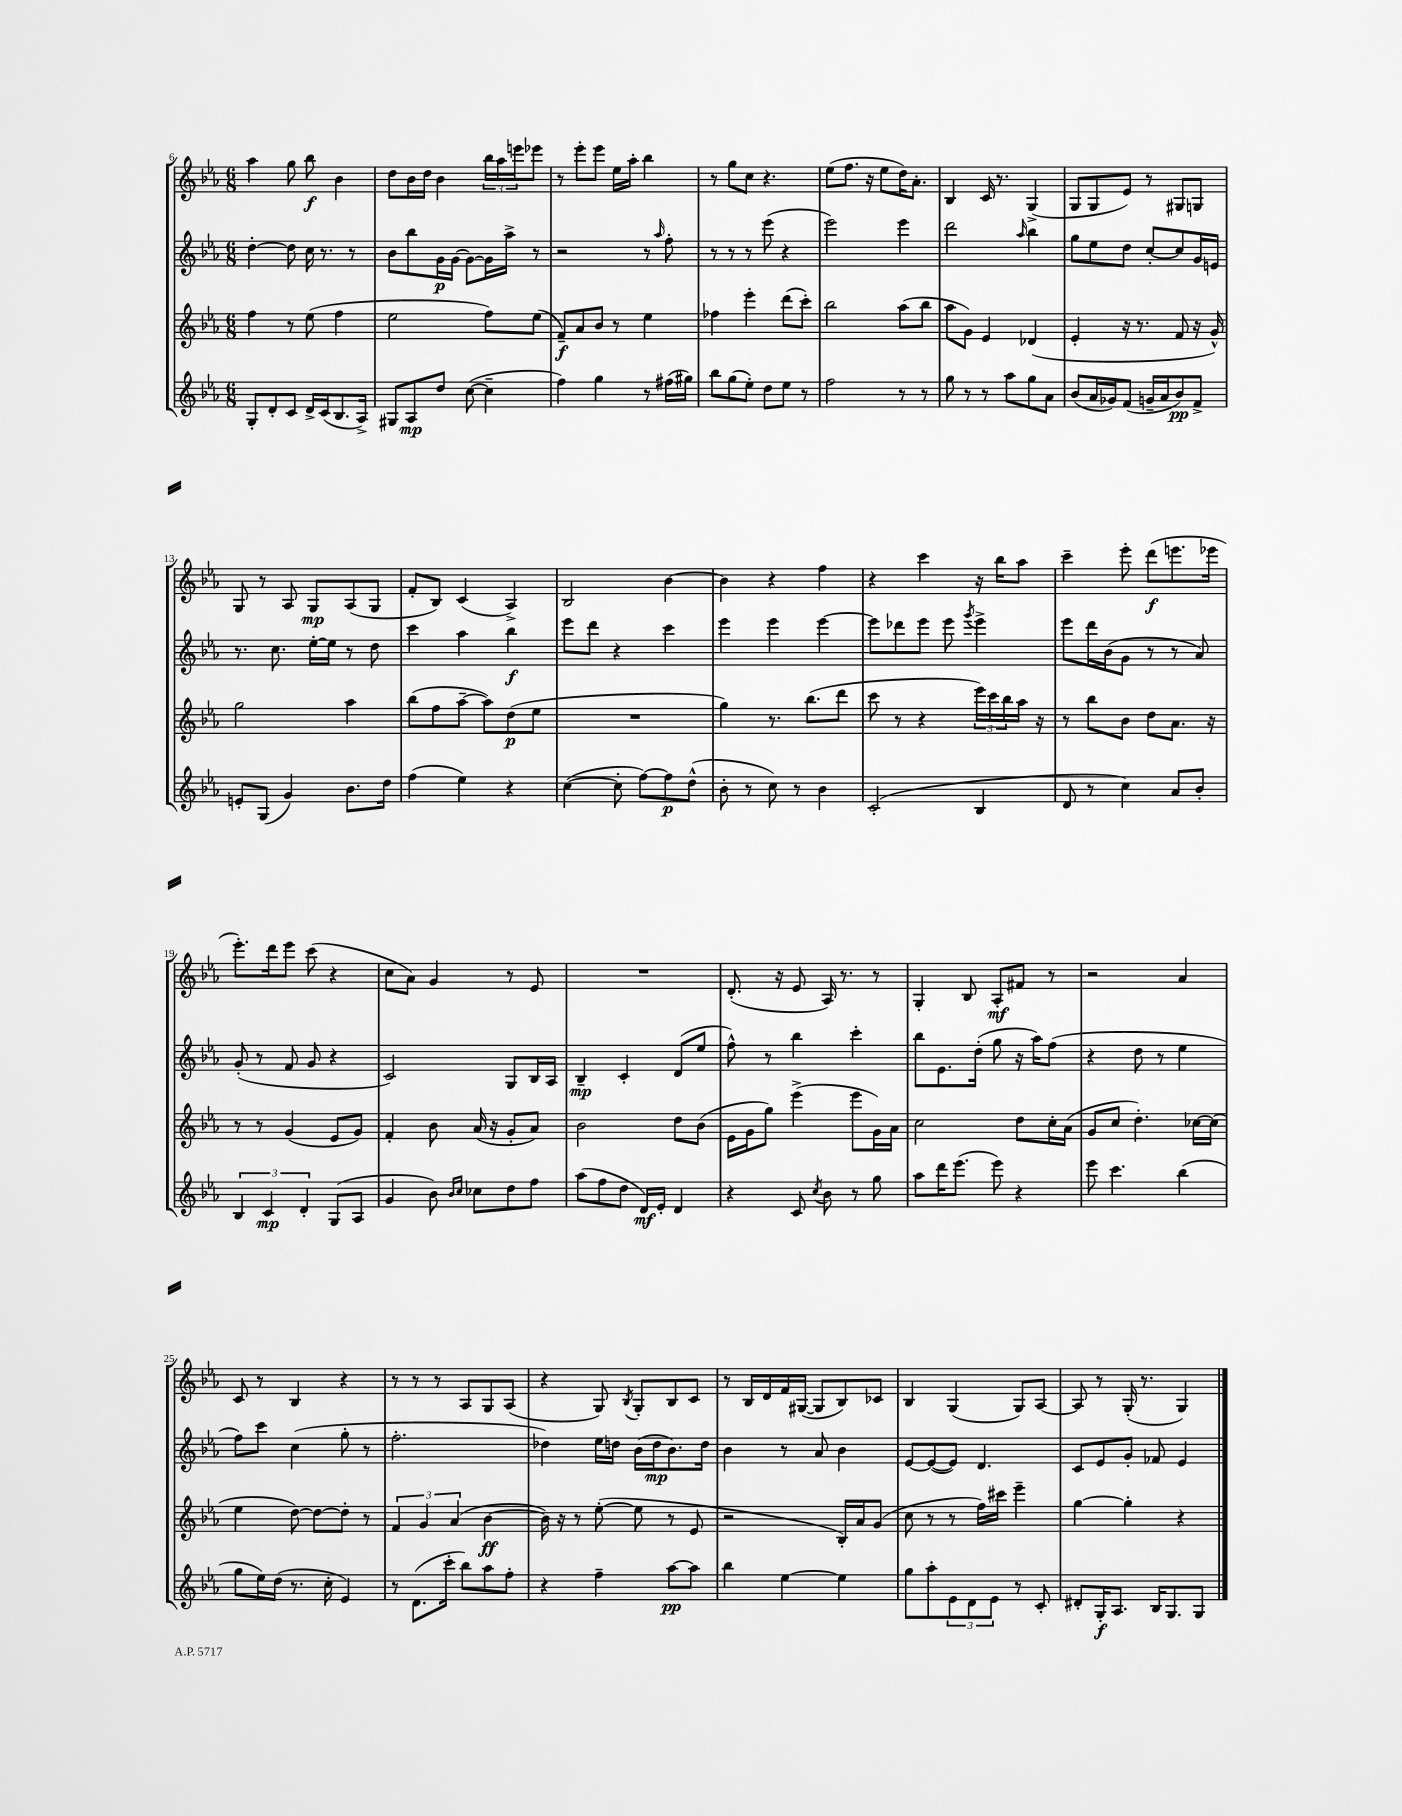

**kern	**kern	**kern	**kern
*staff4	*staff3	*staff2	*staff1
*clefG2	*clefG2	*clefG2	*clefG2
*k[b-e-a-]	*k[b-e-a-]	*k[b-e-a-]	*k[b-e-a-]
*M6/8	*M6/8	*M6/8	*M6/8
8G'	4ff	[4dd'	4aa-
8d'	.	.	.
8c	8r	8dd]	8gg
16d^	(8ee-	16cc	8bb-
(16c	.	8.r	.
8.B-	4ff	.	4b-
.	.	8r	.
16A-^)	.	.	.
=	=	=	=
8G#	2ee-	8b-	8dd
8A-	.	8bb-	16b-
.	.	.	16dd
8dd	.	16g	4b-
.	.	[16g	.
([8cc	.	8g_	.
4cc~]	8ff)	16g]	24bb-
.	.	.	24aa-
.	.	16aa-^	.
.	.	.	24eee
.	(8ee-	8r	8eee-
=	=	=	=
4ff)	8f~)	2r	8r
.	8a-	.	8eee-'
4gg	8b-	.	8eee-
.	8r	.	16ee-
.	.	.	16aa-'
8r	4ee-	8r	4bb-
.	.	16qqaa-	.
(16ff#	.	8ff'	.
16gg#)	.	.	.
=	=	=	=
8bb-	4ff-	8r	8r
(8gg	.	8r	8gg
8ee-')	4eee-'	8r	8cc
8dd	.	(8eee-	4.r
8ee-	(8ddd	4r	.
8r	8ccc')	.	.
=	=	=	=
2ff	2bb-	2eee-)	(8ee-
.	.	.	8.ff
.	.	.	16r
.	.	.	8ee-
8r	(8aa-	4eee-	16dd)
.	.	.	8.a-'
8r	8bb-	.	.
=	=	=	=
8gg	8aa-	2ddd	4B-
8r	8g)	.	.
8r	4e-	.	16c
.	.	.	8.r
8aa-	.	.	.
.	.	16qqaa-	.
8gg	(4d-	4bb-	(4G^
8a-	.	.	.
=	=	=	=
(8b-	4e-'	8gg	8G
16a-	.	8ee-	8G
16g-)	.	.	.
(8f	16r	8dd	8e-)
.	8.r	.	.
16g~	.	[8cc'	8r
16a-	.	.	.
8b-)	8f	8cc]	8G#
8f^	16r	16g	8G
.	16g^^)	16e	.
=	=	=	=
8e'	2gg	8.r	8G
(8G	.	.	8r
.	.	8.cc	.
4g)	.	.	8A-
.	.	[16ee-'	8G
.	.	16ee-]	.
8.b-	4aa-	8r	(8A-
.	.	8dd	8G
16dd	.	.	.
=	=	=	=
(4ff	(8bb-	4ccc	8f'
.	8ff	.	8B-)
4ee-)	[8aa-~	4aa-	(4c
.	8aa-])	.	.
4r	(8dd	4bb-	4A-^)
.	8ee-	.	.
=	=	=	=
([4cc	2.r	8eee-	2B-
.	.	8ddd	.
8cc']	.	4r	.
[8ff)	.	.	.
8ff]	.	4ccc	[4b-
(8dd^^	.	.	.
=	=	=	=
8b-'	4gg)	4eee-	4b-]
8r	.	.	.
8cc)	8.r	4eee-	4r
8r	.	.	.
.	(8.bb-	.	.
4b-	.	[4eee-	4ff
.	8ddd	.	.
=	=	=	=
(2c'	8ccc	8eee-]	4r
.	8r	8ddd-	.
.	4r	8eee-	4ccc
.	.	8eee-	.
.	.	8qggg	.
4B-	24eee-)	4eee-^	16r
.	24ccc	.	.
.	.	.	16bb-
.	24bb-	.	.
.	16aa-	.	8aa-
.	16r	.	.
=	=	=	=
8d	8r	8eee-	4ccc~
8r	8bb-	16ddd	.
.	.	(16b-	.
4cc)	8b-	8g	8eee-'
.	8dd	8r	(8ddd
8a-	8.a-	8r	8.eee
8b-'	.	8a-)	.
.	16r	.	16eee-
=	=	=	=
6B-	8r	(8g'	8.eee-')
.	8r	8r	.
6c	.	.	.
.	.	.	16ddd
.	(4g	8f	8eee-
6d'	.	.	.
.	.	8g	(8ccc
(8G	8e-	4r	4r
8A-	8g)	.	.
=	=	=	=
4g	4f'	2c)	8cc
.	.	.	8a-)
8b-)	8b-	.	4g
16qqb-	.	.	.
16qqcc	.	.	.
8cc-	(16a-	.	.
.	16r	.	.
8dd	8g'	8G	8r
8ff	8a-)	16B-	8e-
.	.	16A-	.
=	=	=	=
(8aa-	2b-	4B-~	2.r
8ff	.	.	.
8dd	.	4c'	.
16d)	.	.	.
16e-'	.	.	.
4d	8dd	(8d	.
.	(8b-	8ee-	.
=	=	=	=
4r	16e-	8ff^^)	(8.d'
.	16g	.	.
.	8gg)	8r	.
.	.	.	16r
8c	(4eee-^	4bb-	8e-
8qcc	.	.	.
8b-	.	.	16A-)
.	.	.	8.r
8r	8eee-	4ccc'	.
8gg	16g)	.	8r
.	16a-	.	.
=	=	=	=
8aa-	2cc	8bb-	4G'
16ddd	.	8.e-	.
(8.eee-	.	.	.
.	.	.	8B-
.	.	(16dd'	.
8eee-)	.	8gg	8A-'
4r	8dd	16r	8f#
.	.	16aa-)	.
.	16cc'	(8ff	8r
.	(16a-	.	.
=	=	=	=
8eee-	8g	4r	2r
4.ccc	8cc	.	.
.	4.dd')	8dd	.
.	.	8r	.
(4bb-	.	4ee-	4a-
.	[16cc-	.	.
.	(16cc-]	.	.
=	=	=	=
8gg	4ee-	8ff)	8c
16ee-)	.	8ccc	8r
(16dd	.	.	.
8.r	[8dd)	(4cc	4B-
.	8dd_	.	.
16cc'	.	.	.
4e-)	8dd']	8gg'	4r
.	8r	8r	.
=	=	=	=
8r	6f	2.ff'	8r
(8.d	.	.	8r
.	6g	.	.
.	.	.	8r
16ccc'	.	.	.
.	(6a-	.	.
8bb-)	.	.	8A-
8aa-	[4b-	.	8G
8ff'	.	.	(8A-
=	=	=	=
4r	16b-])	4dd-)	4r
.	16r	.	.
.	8r	.	.
4ff~	([8ee-'	16ee-	8G)
.	.	16dd	.
.	.	.	8qB-
.	8ee-]	(16b-	8G'
.	.	16dd	.
[8aa-	8r	8.b-)	8B-
8aa-]	8e-	.	8c
.	.	16dd	.
=	=	=	=
4bb-	2r	4b-	8r
.	.	.	16B-
.	.	.	16d
[4ee-	.	8r	16f
.	.	.	([16G#
.	.	8a-	8G#]
4ee-]	16B-')	4b-	8B-)
.	16a-	.	.
.	(8g	.	8c-
=	=	=	=
8gg	8cc	[8e-	4B-
8aa-'	8r	(8e-_	.
12e-	8r	8e-])	(4G
12d	.	.	.
.	16ff)	4.d	.
12e-	.	.	.
.	16ccc#	.	.
8r	4eee-~	.	8G)
8c'	.	.	[8A-
=	=	=	=
8d#'	[4gg	8c	8A-]
16G'	.	8e-	8r
8.A-	.	.	.
.	4gg']	8g'	(16G'
.	.	.	8.r
16B-	.	8f-	.
8.G	.	.	.
.	4r	4e-	4G)
8G	.	.	.
==	==	==	==
*-	*-	*-	*-
